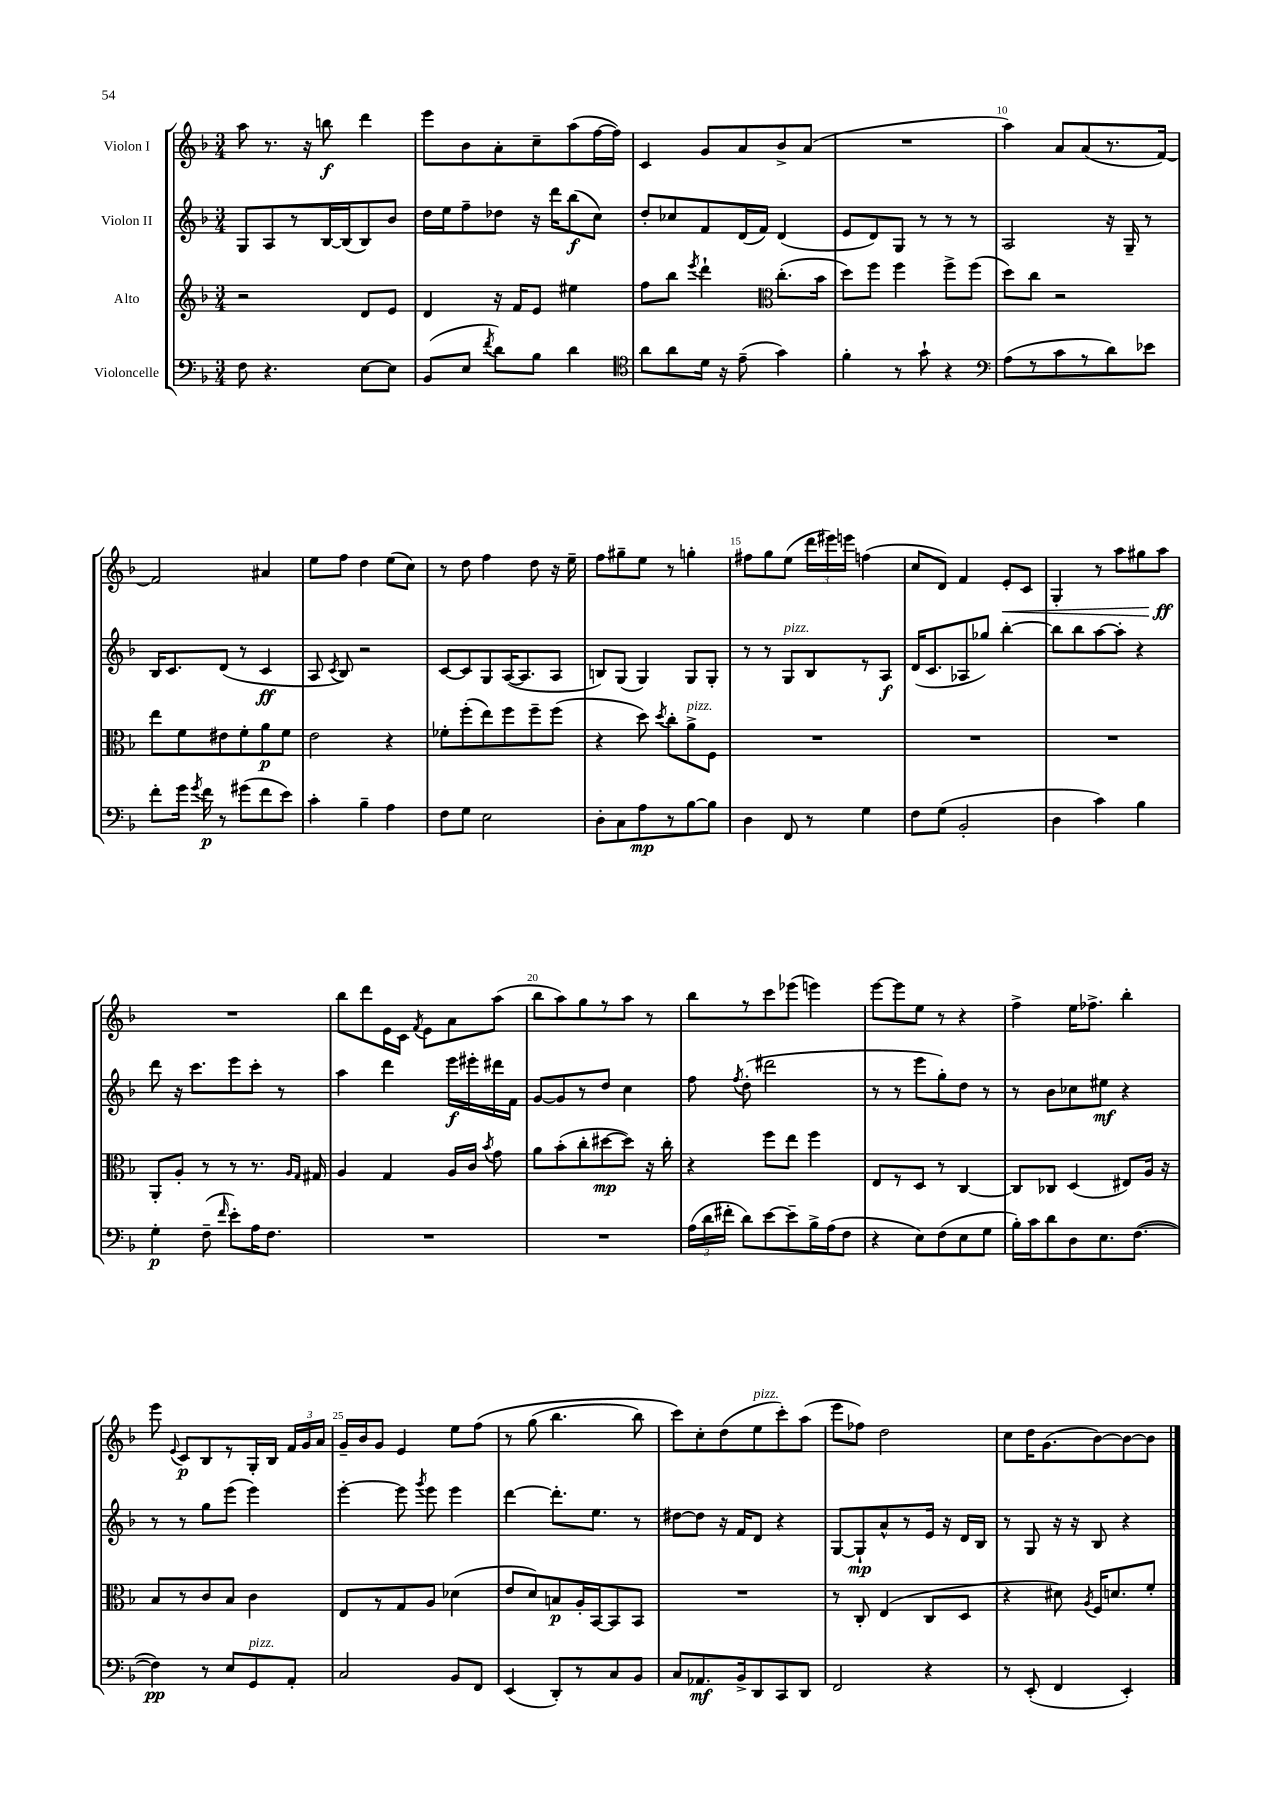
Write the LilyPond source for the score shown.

<<
\new StaffGroup <<
\new Staff = "s0" \with { instrumentName = "Violon I" } {
    \clef treble \key f \major \numericTimeSignature \time 3/4
    \autoBeamOff a''8 r8. r16 b''8\f d'''4 |
    e'''8[ bes'8 a'8-. c''8-- a''8( f''16~ f''16]) |
    c'4 g'8[ a'8 bes'8-> a'8]( |
    R2. |
    a''4) a'8[ a'8( r8. f'16]~) |
    f'2 ais'4 |
    e''8[ f''8] d''4 e''8[( c''8]) |
    r8 d''8 f''4 d''8 r16 e''16-- |
    f''8[ gis''8-- e''8] r8 g''4-. |
    fis''8[ g''8 e''8]( \tuplet 3/2 { d'''16[ eis'''16) e'''16] } f''4( |
    c''8[ d'8]) f'4 e'8[-.\< c'8] |
    g4-. r8 a''8[ gis''8 a''8]\ff\! |
    R2. |
    bes''8[ d'''8 e'16 c'16] \acciaccatura { f'8 } e'8[ a'8 a''8]( |
    bes''8[ a''8) g''8 r8 a''8] r8 |
    bes''8[ r8 c'''8 ees'''8]( e'''4) |
    e'''8[~ e'''8 e''8] r8 r4 |
    f''4-> e''16[ fes''8.]-> bes''4-. |
    e'''8 \appoggiatura { e'8 } c'8[\p bes8 r8 g16-. bes16] \tuplet 3/2 { f'16[ g'16 a'16] } |
    g'16[-- bes'16 g'8] e'4 e''8[ f''8]\( |
    r8 g''8( bes''4. bes''8) |
    c'''8[\) c''8-. d''8( e''8^\markup { \italic "pizz." } c'''8-.) a''8]( |
    e'''8[ fes''8]) d''2 |
    c''8[ d''16 g'8.( bes'8~) bes'8~ bes'8] \bar "|." |
}
\new Staff = "s1" \with { instrumentName = "Violon II" } {
    \clef treble \key f \major \numericTimeSignature \time 3/4
    \autoBeamOff g8[ a8 r8 bes16~ bes16( bes8) bes'8] |
    d''16[ e''16 f''8-- des''8] r16 d'''16[ bes''8\f( c''8]) |
    d''8[-. ces''8 f'8 d'16( f'16]) d'4( |
    e'8[ d'8) g8] r8 r8 r8 |
    a2 r16 g16-- r8 |
    bes16[ c'8. d'8]( r8 c'4\ff |
    a8 \acciaccatura { c'8 } bes8) r2 |
    c'8[~ c'8 g8 a16~( a8. a8] |
    b8[) g8]( g4) g8[ g8]-. |
    r8 r8 g8[^\markup { \italic "pizz." } bes8 r8 a8]\f |
    d'16[( c'8. aes8 ges''8]) bes''4~-. |
    bes''8[ bes''8 a''8~ a''8]-. r4 |
    d'''8 r16 c'''8.[ e'''8 c'''8]-. r8 |
    a''4 d'''4 e'''16[\f eis'''16-. dis'''16 f'16] |
    g'8[~ g'8 r8 d''8] c''4 |
    f''8 \acciaccatura { f''8 } d''8-.( dis'''2 |
    r8 r8 e'''8[ g''8-.) d''8] r8 |
    r8 bes'8[ ces''8 eis''8]\mf r4 |
    r8 r8 g''8[ e'''8]( e'''4) |
    e'''4~-. e'''8 \acciaccatura { g'''8 } e'''8 e'''4 |
    d'''4~ d'''8.[-. e''8.] r8 |
    dis''8[~ dis''8] r16 f'16[ d'8] r4 |
    g8[~ g8-!\mp a'8-^ r8 e'16] r16 d'16[ bes16] |
    r8 g8 r16 r16 bes8 r4 \bar "|." |
}
\new Staff = "s2" \with { instrumentName = "Alto" } {
    \clef treble \key f \major \numericTimeSignature \time 3/4
    \autoBeamOff r2 d'8[ e'8] |
    d'4 r16 f'16[ e'8] eis''4 |
    f''8[ bes''8] \acciaccatura { e'''8 } d'''4-! \clef alto c''8.[-.( bes'16] |
    d''8[) f''8] f''4 f''8[-> f''8]( |
    d''8[) c''8] r2 |
    e''8[ f'8 eis'8 f'8-. a'8\p f'8] |
    e'2 r4 |
    fes'8[-. f''8-.( e''8) f''8 f''8-- f''8]( |
    r4 d''8) \acciaccatura { d''8 } c''8[-. a'8->^\markup { \italic "pizz." } f8] |
    R2. |
    R2. |
    R2. |
    a,8[-. a8]-. r8 r8 r8. \grace { a16[ g16] } gis16 |
    a4 g4 a16[ c'16] \acciaccatura { bes'8 } g'8 |
    a'8[ bes'8-.( c''8-. dis''8~\mp dis''8]) r16 c''16-. |
    r4 f''8[ e''8] f''4 |
    e8[ r8 d8] r8 c4~ |
    c8[ ces8] d4( eis8[) a16] r16 |
    bes8[ r8 c'8 bes8] c'4 |
    e8[ r8 g8 a8] des'4( |
    e'8[ d'8) b8\p a16-. bes,16~ bes,8 bes,8] |
    R2. |
    r8 c8-. e4( c8[ d8] |
    r4 dis'8) \acciaccatura { a8 } f16[ d'8. f'8]-. \bar "|." |
}
\new Staff = "s3" \with { instrumentName = "Violoncelle" } {
    \clef bass \key f \major \numericTimeSignature \time 3/4
    \autoBeamOff f8 r4. e8[~ e8] |
    bes,8[( e8] \acciaccatura { f'8 } d'8[) bes8] d'4 |
    \clef tenor a'8[ a'8 d'16] r16 e'8--( g'4) |
    f'4-. r8 g'8-! r4 |
    \clef bass a8[( r8 c'8 r8 d'8) ees'8] |
    f'8[-. g'16] \acciaccatura { g'8 } f'16\p r8 gis'8[( f'8 e'8]) |
    c'4-. bes4-- a4 |
    f8[ g8] e2 |
    d8[-. c8 a8\mp r8 bes8~ bes8] |
    d4 f,8 r8 g4 |
    f8[ g8]( bes,2-. |
    d4 c'4) bes4 |
    g4-.\p f8--( \grace { f'16 } e'8[-.) a16 f8.] |
    R2. |
    R2. |
    \tuplet 3/2 { a16[( d'16 fis'16]-. } d'8[) e'8~ e'8-- bes16-> a16( f8] |
    r4 e8[) f8( e8 g8] |
    bes16[-.) c'16 d'8 d8 e8. f8.]~( |
    f4\pp) r8 e8[ g,8^\markup { \italic "pizz." } a,8]-. |
    c2 bes,8[ f,8] |
    e,4( d,8[-.) r8 c8 bes,8] |
    c8[ aes,8.\mf bes,16-> d,8 c,8 d,8] |
    f,2 r4 |
    r8 e,8-.( f,4 e,4-.) \bar "|." |
}
>>
>>
\layout { \context { \Score currentBarNumber = #6 \override BarNumber.break-visibility = ##(#f #t #t) barNumberVisibility = #(every-nth-bar-number-visible 5) } }
